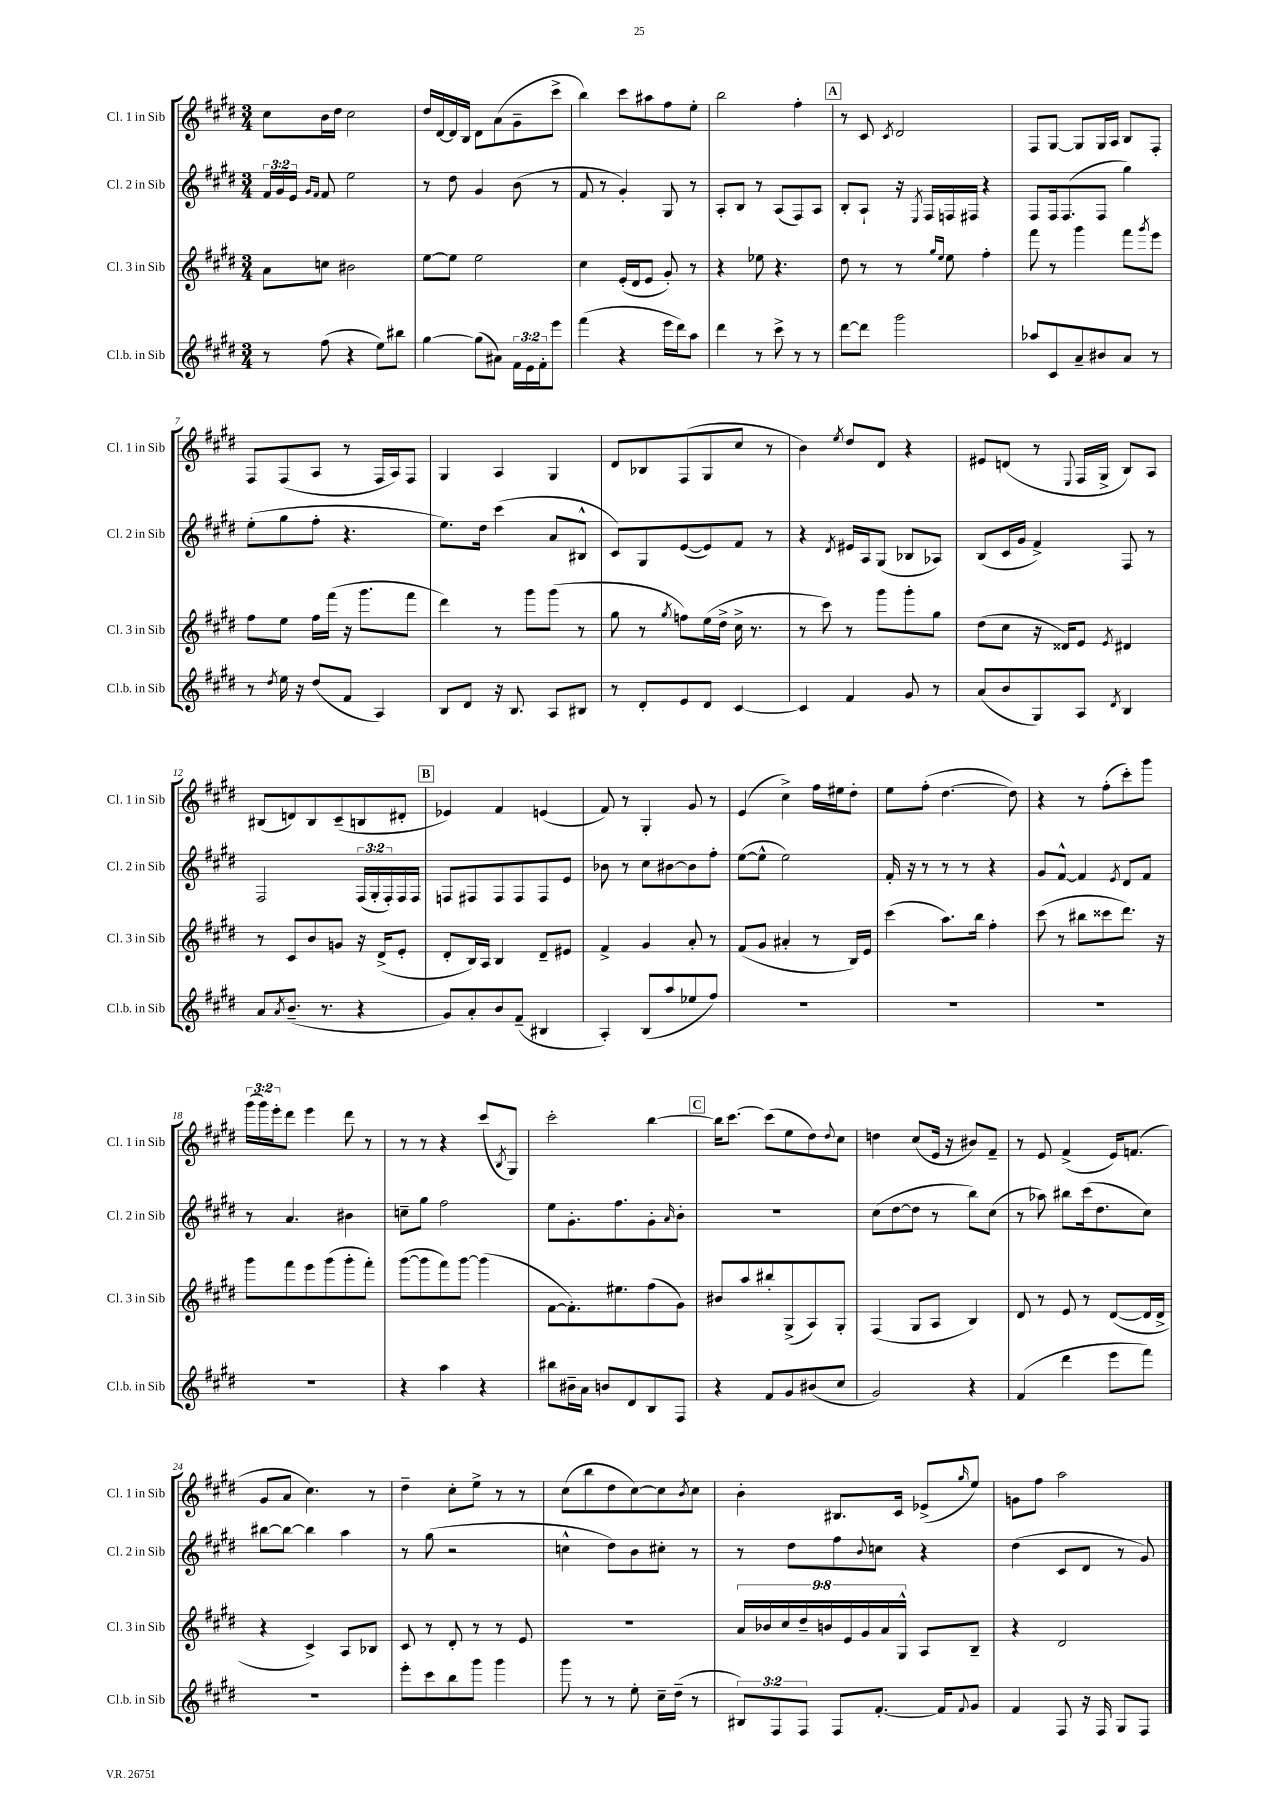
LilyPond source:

<<
\new StaffGroup <<
\new Staff = "s0" \with { instrumentName = "Cl. 1 in Sib" shortInstrumentName = "Cl. 1 in Sib" } {
    \clef treble \key e \major \numericTimeSignature \time 3/4 \override Staff.TupletNumber.text = #tuplet-number::calc-fraction-text
    cis''8 b'16 dis''16 cis''2 |
    dis''16 dis'16~ dis'16 b16 dis'8 a'8( gis'8-- cis'''8-> |
    b''4) cis'''8 ais''8 fis''8 e''8-. |
    b''2 fis''4-. |
    \mark \markup { \box "A" } r8 cis'8 \acciaccatura { cis'8 } dis'2 |
    fis8 gis8~ gis8 gis16 a16 b8 fis8-. |
    fis8 fis8( a8 r8 fis16 a16) fis8 |
    gis4 a4 gis4 |
    dis'8 bes8 fis8( gis8 cis''8 r8 |
    b'4) \acciaccatura { e''8 } dis''8 dis'8 r4 |
    eis'8 d'8( r8 \appoggiatura { e8 } fis16 gis16-> b8) a8 |
    bis8( d'8) bis8 cis'8--( b8 dis'8-. |
    \mark \markup { \box "B" } ees'4) fis'4 e'4( |
    fis'8) r8 gis4-. gis'8 r8 |
    e'4( cis''4->) fis''16 eis''16 dis''8-. |
    e''8 fis''8-.( dis''4.~ dis''8) |
    r4 r8 fis''8-.( cis'''8-.) gis'''8 |
    \tuplet 3/2 { gis'''16( gis'''16) e'''16-. } dis'''8 e'''4 dis'''8 r8 |
    r8 r8 r4 cis'''8( \acciaccatura { b8 } gis8) |
    cis'''2-. b''4~ |
    \mark \markup { \box "C" } b''16 cis'''8.~ cis'''8( e''8 dis''8) \appoggiatura { dis''8 } cis''8 |
    d''4 cis''8( e'16 r16 bis'8) fis'8-- |
    r8 e'8 fis'4->( e'16) f'8.( |
    gis'8 a'8 cis''4.) r8 |
    dis''4-- cis''8-. e''8-> r8 r8 |
    cis''8( b''8 dis''8 cis''8~) cis''8 \acciaccatura { b'8 } cis''8 |
    b'4-. bis8. cis'16 ees'8->( \grace { gis''16 } e''8) |
    g'8 fis''8 a''2 \bar "|." |
}
\new Staff = "s1" \with { instrumentName = "Cl. 2 in Sib" shortInstrumentName = "Cl. 2 in Sib" } {
    \clef treble \key e \major \numericTimeSignature \time 3/4 \override Staff.TupletNumber.text = #tuplet-number::calc-fraction-text
    \tuplet 3/2 { fis'16 gis'16 e'16 } \grace { gis'16 fis'16 } fis'8 e''2 |
    r8 dis''8 gis'4 b'8( r8 |
    fis'8 r8 gis'4-.) gis8 r8 |
    a8-. b8 r8 a8( fis8) a8 |
    \mark \markup { \box "A" } b8-. a8-! r16 \acciaccatura { e8 } fis16 f16 fis16 r4 |
    fis8 fis16 fis8.( fis8 gis''4) |
    e''8-.( gis''8 fis''8-. r4. |
    e''8.) dis''16 cis'''4( a'8 bis8-^ |
    cis'8) gis8 e'8~( e'8) fis'8 r8 |
    r4 \acciaccatura { dis'8 } eis'16 a16 gis8( bes8 aes8) |
    b8( cis'16 gis'16 fis'4->) fis8 r8 |
    fis2 \tuplet 3/2 { fis16( gis16-. fis16-.) } fis16 fis16 |
    \mark \markup { \box "B" } f8 fis8 fis8 fis8 fis8 e'8 |
    bes'8 r8 cis''8 bis'8~ bis'8 fis''8-. |
    e''8~( e''8-^ e''2) |
    fis'16-. r16 r8 r8 r8 r4 |
    gis'8 fis'8~-^ fis'4 \acciaccatura { e'8 } dis'8 fis'8 |
    r8 a'4. bis'4 |
    c''8-- gis''8 fis''2 |
    e''8 gis'8.-. fis''8. gis'8-. \grace { a'16 } b'8-. |
    \mark \markup { \box "C" } R2. |
    cis''8( dis''8~ dis''8 r8 b''8) cis''8( |
    r8 aes''8) bis''8 cis'''16( dis''8. cis''8) |
    bis''8~ bis''8~ bis''4 a''4 |
    r8 gis''8( r2 |
    c''4-^ dis''8) b'8 cis''8-. r8 |
    r8 dis''8 fis''8 \appoggiatura { b'8 } c''8 r4 |
    dis''4( cis'8 dis'8 r8 gis'8) \bar "|." |
}
\new Staff = "s2" \with { instrumentName = "Cl. 3 in Sib" shortInstrumentName = "Cl. 3 in Sib" } {
    \clef treble \key e \major \numericTimeSignature \time 3/4 \override Staff.TupletNumber.text = #tuplet-number::calc-fraction-text
    a'8 c''8 bis'2 |
    e''8~ e''8 e''2 |
    cis''4 e'16-.( dis'16 e'8 gis'8-.) r8 |
    r4 ees''8 r4. |
    \mark \markup { \box "A" } dis''8 r8 r8 \grace { gis''16 e''16 } e''8 fis''4-. |
    fis'''8 r8 gis'''4 fis'''8 \acciaccatura { gis'''8 } e'''8 |
    fis''8 e''8 fis''16 fis'''16( r16 gis'''8. fis'''8 |
    dis'''4) r8 gis'''8 gis'''8( r8 |
    gis''8 r8 \acciaccatura { gis''8 } f''8) e''16( dis''16-> cis''16-> r8. |
    r8 cis'''8) r8 gis'''8 gis'''8-. gis''8 |
    dis''8( cis''8 r16 disis'16) e'8 \acciaccatura { e'8 } dis'4 |
    r8 cis'8 b'8 g'8 r16 dis'16->( e'8-. |
    \mark \markup { \box "B" } dis'8-. b16) a16 b4 dis'8-- eis'8 |
    fis'4-> gis'4 a'8-. r8 |
    fis'8( gis'8 ais'4-. r8 b16) e'16 |
    cis'''4( a''8.) b''16 fis''4-. |
    cis'''8( r8 bis''8 cisis'''8 dis'''8.) r16 |
    gis'''8 fis'''8 e'''8 gis'''8( gis'''8-. fis'''8-.) |
    gis'''8~( gis'''8 fis'''8) gis'''8~ gis'''4( |
    fis'8~ fis'8.-.) eis''8. fis''8( gis'8) |
    \mark \markup { \box "C" } bis'8 a''8 bis''8-. gis8->( a8) gis8-. |
    fis4( gis8 a8 b4) |
    dis'8 r8 e'8 r8 dis'8~( dis'16 dis'16-> |
    r4 cis'4->) a8 bes8 |
    cis'8 r8 dis'8-. r8 r8 e'8 |
    R2. |
    \tuplet 9/8 { a'16 bes'16 cis''16 dis''16-- b'16 e'16 gis'16 a'16 gis16-^ } a8 b8-- |
    r4 dis'2 \bar "|." |
}
\new Staff = "s3" \with { instrumentName = "Cl.b. in Sib" shortInstrumentName = "Cl.b. in Sib" } {
    \clef treble \key e \major \numericTimeSignature \time 3/4 \override Staff.TupletNumber.text = #tuplet-number::calc-fraction-text
    r8 fis''8( r4 e''8) bis''8 |
    gis''4~ gis''8( ais'8) \tuplet 3/2 { fis'16 e'16 fis'16-. } e'''8 |
    fis'''4( r4 e'''16 dis'''16) a''8 |
    dis'''4 r8 cis'''8-> r8 r8 |
    \mark \markup { \box "A" } dis'''8~ dis'''8 gis'''2 |
    aes''8 cis'8 a'8-- bis'8 a'8 r8 |
    r8 \acciaccatura { dis''8 } e''16 r16 dis''8( fis'8 a4) |
    b8 dis'8 r16 b8. a8 bis8 |
    r8 dis'8-. e'8 dis'8 cis'4~ |
    cis'4 fis'4 gis'8 r8 |
    a'8( b'8 gis8) a8 \acciaccatura { dis'8 } b4 |
    a'8 \acciaccatura { a'8 } b'8.--( r8. r4 |
    \mark \markup { \box "B" } gis'8) a'8-. b'8 fis'8--( bis4 |
    a4-.) b8( a''8 ees''8 fis''8) |
    R2. |
    R2. |
    R2. |
    R2. |
    r4 a''4 r4 |
    bis''8 bis'16-- a'16 b'8 dis'8 b8 fis8 |
    \mark \markup { \box "C" } r4 fis'8 gis'8 bis'8( cis''8 |
    gis'2) r4 |
    fis'4( dis'''4 e'''8 fis'''8) |
    R2. |
    e'''8-. cis'''8 b''8 gis'''8 gis'''4 |
    gis'''8 r8 r8 e''8-. cis''16-- dis''16--( r8 |
    \tuplet 3/2 { bis8) fis8 fis8 } fis8 fis'8.~-. fis'16 \appoggiatura { fis'8 } gis'8 |
    fis'4 fis8 r16 fis16 gis8 fis8 \bar "|." |
}
>>
>>
